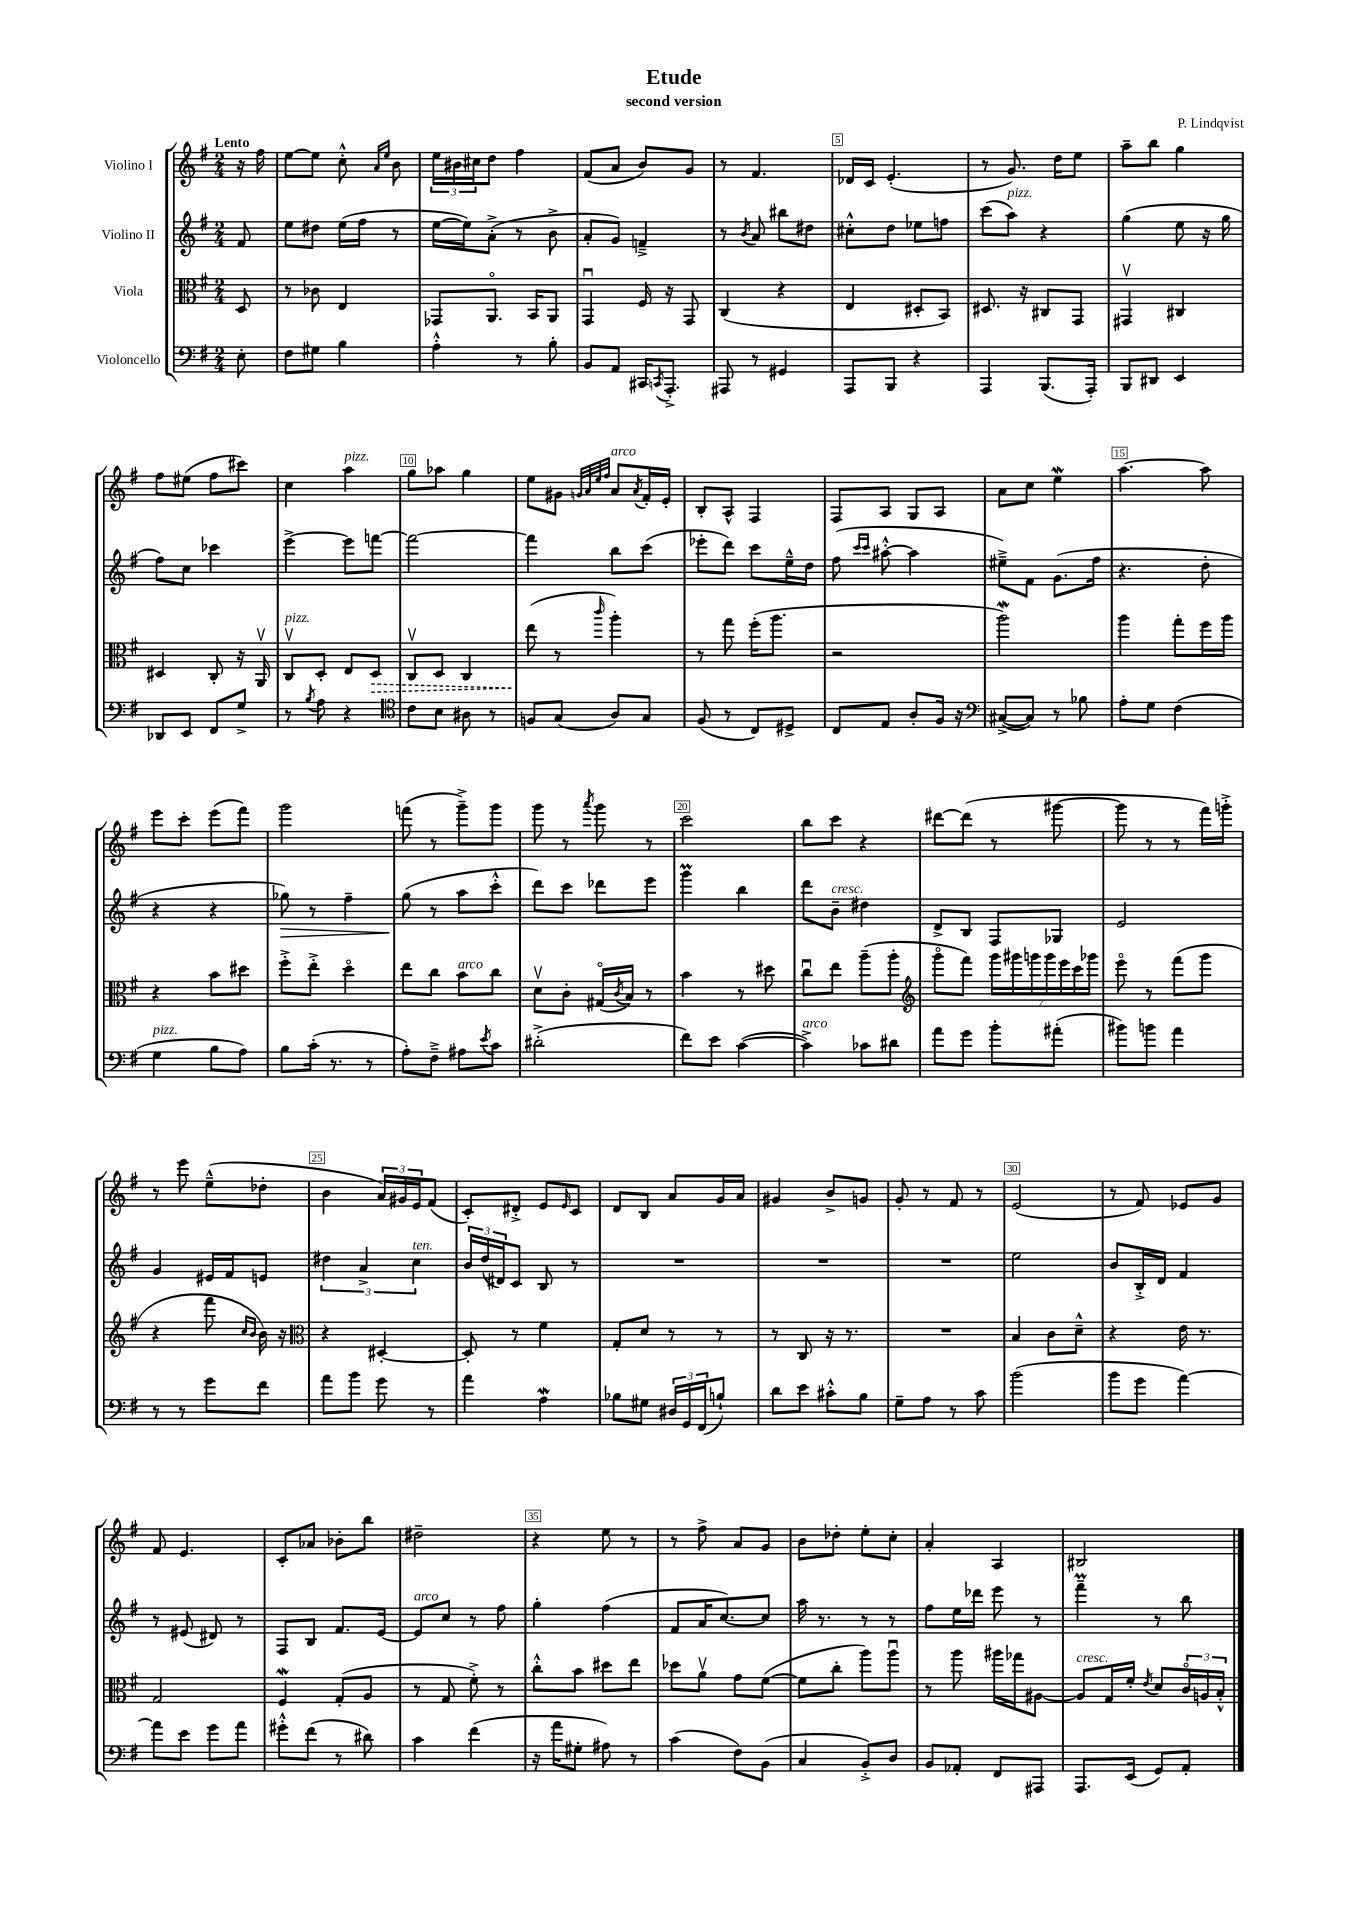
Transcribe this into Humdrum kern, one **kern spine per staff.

**kern	**kern	**dynam	**kern	**dynam	**kern
*part4	*part3	*part3	*part2	*part2	*part1
*staff4	*staff3	*staff3	*staff2	*staff2	*staff1
*I"Violoncello	*I"Viola	*	*I"Violino II	*	*I"Violino I
*clefF4	*clefC3	*	*clefG2	*	*clefG2
*k[f#]	*k[f#]	*	*k[f#]	*	*k[f#]
*M2/4	*M2/4	*	*M2/4	*	*M2/4
=	=	=	=	=	=
!	!	!	!	!	!LO:TX:a:B:t=Lento
8E'\	8D/	.	8f#/	.	16r
.	.	.	.	.	16ff#\
=1	=1	=1	=1	=1	=1
8F#\L	8r	.	8ee\L	.	[8ee\L
8G#X\J	8c-X\	.	8dd#X\J	.	8ee\J]
4B\	4E/	.	(16ee\LL	.	8cc'^^\
.	.	.	16ff#\JJ	.	.
.	.	.	.	.	16qqa/LL
.	.	.	.	.	16qqee/JJ
.	.	.	8r	.	8b\
=2	=2	=2	=2	=2	=2
4A'^^\	8GG-X/L	.	[16ee\LL	.	24ee\LL
.	.	.	.	.	24b#X\
.	.	.	16ee\J])	.	.
.	.	.	.	.	24cc#X\J
.	8.AA/J	.	(8a'^\J	.	8dd\J
8r	.	.	8r	.	4ff#\
.	16BB/KL	.	.	.	.
8B'\	8AA/J	.	8b^\	.	.
=3	=3	=3	=3	=3	=3
8BB/L	4GGu/	.	8a'/L	.	(8f#/L
8AA/J	.	.	8g/J)	.	8a/J
16CC#X/KL	16F#/	.	4fn~^/	.	8b/L)
8qCCn/	.	.	.	.	.
8.AAA'^/J	16r	.	.	.	.
.	8GG/	.	.	.	8g/J
=4	=4	=4	=4	=4	=4
8AAA#X/	(4C/	.	8r	.	8r
.	.	.	8qb/	.	.
8r	.	.	8a/	.	4.f#/
4GG#X/	4r	.	8bb#X\L	.	.
.	.	.	8dd#X\J	.	.
=5	=5	=5	=5	=5	=5
8AAA/L	4E/	.	8cc#X'^^\L	.	16d-X/LL
.	.	.	.	.	16c/JJ
8BBB/J	.	.	8dd\J	.	(4.e'/
4r	8D#X'/L	.	8ee-X\L	.	.
.	8BB/J)	.	8ffn\J	.	.
=6	=6	=6	=6	=6	=6
4AAA/	8.D#X/	.	(8ccc\L	.	8r
!	!	!	!LO:TX:a:i:t=pizz.	!	!
.	.	.	8aa\J)	.	8.g/)
.	16r	.	.	.	.
(8.BBB/L	8C#X/L	.	4r	.	.
.	.	.	.	.	16dd\KL
.	8GG/J	.	.	.	8ee\J
16AAA'/Jk)	.	.	.	.	.
=7	=7	=7	=7	=7	=7
8BBB/L	4GG#Xv/	.	(4gg\	.	8aa~\L
8DD#X/J	.	.	.	.	8bb\J
4EE/	4C#X/	.	8ee\	.	4gg\
.	.	.	16r	.	.
.	.	.	16gg\	.	.
!!LO:LB:g=z
=8	=8	=8	=8	=8	=8
8DD-X/L	4D#X/	.	8ff#\L)	.	8ff#\L
8EE/J	.	.	8cc\J	.	(8ee#X\J
8FF#/L	8C'/	.	4ccc-X\	.	8ff#\L
8G^/J	16r	.	.	.	8ccc#X\J)
.	16AAv/	.	.	.	.
=9	=9	=9	=9	=9	=9
!	!LO:TX:a:i:t=pizz.	!	!	!	!
8r	8Cv/L	.	[4eee^\	.	4cc\
8qB/	.	.	.	.	.
8A\	8D'/J	.	.	.	.
!	!	!	!	!	!LO:TX:a:i:t=pizz.
4r	8E/L	.	8eee\L]	.	4aa\
!	!	!LO:HP:b	!	!	!
.	8D/J	>	[8fffn\J	.	.
=10	=10	=10	=10	=10	=10
*clefC4	*	*	*	*	*
8c\L	8Cv/L	.	2fff\_	.	8gg\L
8B\J	8D/J	.	.	.	8aa-X\J
8A#X\	4C/	.	.	.	4gg\
8r	.	.	.	.	.
=11	=11	=11	=11	=11	=11
8Fn/L	(8ee\	.	4fff\]	.	8ee\L
(8G/J	8r	]	.	.	8g#X\J
.	.	.	.	.	32qqgn/LLL
.	.	.	.	.	32qqa/
.	.	.	.	.	32qqee/
.	16qqccc/	.	.	.	32qqff#/JJJ
!	!	!	!	!	!LO:TX:a:i:t=arco
8A/L)	4aa'\)	.	8bb\L	.	8a/L
.	.	.	.	.	8qa/
8G/J	.	.	(8ccc\J	.	16f#'/L
.	.	.	.	.	16e'/JJ
=12	=12	=12	=12	=12	=12
(8F#/	8r	.	8eee-X'\L	.	8B'/L
8r	8gg\	.	8ddd\J)	.	8A^^/J
8C/L)	(16ff#'\KL	.	8ccc\L	.	4F#/
.	8.aa\J	.	.	.	.
8D#X^/J	.	.	16ee~^^\L	.	.
.	.	.	16dd\JJ	.	.
=13	=13	=13	=13	=13	=13
8C/L	2r	.	(8ff#\	.	8F#/L
.	.	.	16qqccc/LL	.	.
.	.	.	16qqccc/JJ	.	.
8E/J	.	.	[8aa#X'^^\	.	8A/J
8A'/L	.	.	4aa#\]	.	8G/L
16F#/Jk	.	.	.	.	8A/J
16r	.	.	.	.	.
=14	=14	=14	=14	=14	=14
*clefF4	*	*	*	*	*
([8C#X^/L	2aaW\)	.	8ee#X~^\L)	.	8a\L
8C#/J])	.	.	8f#\J	.	8cc\J
8r	.	.	(8.g\L	.	4eeW\
8B-X\	.	.	.	.	.
.	.	.	16ff#\Jk	.	.
=15	=15	=15	=15	=15	=15
8A'\L	4aa\	.	4.r	.	[4.aa\
8G\J	.	.	.	.	.
(4F#\	8gg'\L	.	.	.	.
.	16ff#\L	.	8dd'\	.	8aa\]
.	16aa\JJ	.	.	.	.
!!LO:LB:g=z
=16	=16	=16	=16	=16	=16
!LO:TX:a:i:t=pizz.	!	!	!	!	!
4G\	4r	.	4r	.	8eee\L
.	.	.	.	.	8ccc'\J
8B\L	8b\L	.	4r	.	(8eee\L
8A\J)	8dd#X\J	.	.	.	8fff#\J)
=17	=17	=17	=17	=17	=17
!	!	!	!	!LO:HP:b	!
8B\L	8ff#'^\L	.	8gg-X\)	>	2ggg\
(16c'\Jk	8ee'^\J	.	8r	.	.
8.r	.	.	.	.	.
.	4dd\	.	4ff#~\	.	.
8r	.	.	.	.	.
=18	=18	=18	=18	=18	=18
8A'\L)	8ee\L	.	(8gg\	.	(8fffn\
8F#~^\J	8cc\J	.	8r	]	8r
!	!LO:TX:a:i:t=arco	!	!	!	!
8A#X\L	8b\L	.	8aa\L	.	8ggg~^\L)
8qe/	.	.	.	.	.
8c\J	8cc\J	.	8ccc'^^\J	.	8ggg\J
=19	=19	=19	=19	=19	=19
(2d#X'^\	8dv\L	.	8ddd\L)	.	8ggg\
.	8c'\J	.	8ccc\J	.	8r
.	.	.	.	.	8qaaa/
.	(16G#X/LL	.	8ddd-X\L	.	8ggg\
.	8qc/	.	.	.	.
.	16B/JJ)	.	.	.	.
.	8r	.	8eee\J	.	8r
=20	=20	=20	=20	=20	=20
8f#\L)	4b\	.	4gggM\	.	2ccc\
8e\J	.	.	.	.	.
([4c\	8r	.	4bb\	.	.
.	8dd#X\	.	.	.	.
=21	=21	=21	=21	=21	=21
!LO:TX:a:i:t=arco	!	!	!	!	!
4c^\])	8ccu\L	.	8ddd\L	.	8bb\L
!	!	!	!LO:TX:a:i:t=cresc.	!	!
.	8ee\J	.	8b~\J	.	8ccc\J
8c-X\L	(8aa~\L	.	4dd#X\	.	4r
8d#X\J	8aa'\J	.	.	.	.
=22	=22	=22	=22	=22	=22
*	*clefG2	*	*	*	*
8a\L	8ggg\L	.	8d^/L	.	[8ddd#X\L
8g\J	8fff#\J)	.	8B/J	.	(8ddd#\J]
8b'\L	28ggg\LL	.	8F#/L	.	8r
.	28ggg#X\	.	.	.	.
.	28gggn\	.	.	.	.
.	28ggg\	.	.	.	.
(8a#X'\J	.	.	8G-X/J	.	[8ggg#X\
.	28eee\	.	.	.	.
.	28ccc\	.	.	.	.
.	28ggg-X\JJ	.	.	.	.
=23	=23	=23	=23	=23	=23
8b#X\L)	8eee\	.	2e/	.	8ggg#\]
8bn\J	8r	.	.	.	8r
4a\	(8fff#\L	.	.	.	8r
.	8ggg\J	.	.	.	16fff#\LL)
.	.	.	.	.	16gggn'^\JJ
!!LO:LB:g=z
=24	=24	=24	=24	=24	=24
8r	4r	.	4g/	.	8r
8r	.	.	.	.	8eee\
8g\L	8fff#\	.	16e#X/LL	.	(8ee~^^\L
.	.	.	16f#/J	.	.
.	16qqcc/LL	.	.	.	.
.	16qqb/JJ	.	.	.	.
8f#\J	16b\)	.	8en/J	.	8dd-X'\J
.	16r	.	.	.	.
=25	=25	=25	=25	=25	=25
*	*clefC3	*	*	*	*
8a\L	4r	.	6dd#X\	.	4b\
8b\J	.	.	.	.	.
.	.	.	6a^/	.	.
8g\	[4D#X'/	.	.	.	24a/LL)
.	.	.	.	.	24g#X/
!	!	!	!LO:TX:a:i:t=ten.	!	!
.	.	.	6cc\	.	24e/J
8r	.	.	.	.	(8f#/J
=26	=26	=26	=26	=26	=26
4a\	8D#'/]	.	24b/LL	.	8c'/L)
.	.	.	(24dd/	.	.
.	.	.	24d#X/J)	.	.
.	8r	.	8c/J	.	8d#X'^/J
4AW\	4f#\	.	8B/	.	8e/L
.	.	.	.	.	16qqe/
.	.	.	8r	.	8c/J
=27	=27	=27	=27	=27	=27
8B-X\L	8G'/L	.	2r	.	8d/L
8G#X\J	8d/J	.	.	.	8B/J
24D#X/LL	8r	.	.	.	8a/L
24GG/	.	.	.	.	.
(24FF#/J	.	.	.	.	.
8Bn`/J)	8r	.	.	.	16g/L
.	.	.	.	.	16a/JJ
=28	=28	=28	=28	=28	=28
8d\L	8r	.	2r	.	4g#X/
8e\J	8C/	.	.	.	.
8c#X'^^\L	16r	.	.	.	8b^/L
.	8.r	.	.	.	.
8B\J	.	.	.	.	8gn/J
=29	=29	=29	=29	=29	=29
8G~\L	2r	.	2r	.	8g'/
8A\J	.	.	.	.	8r
8r	.	.	.	.	8f#/
8c\	.	.	.	.	8r
=30	=30	=30	=30	=30	=30
(2b\	4B/	.	2ee\	.	(2e/
.	8c\L	.	.	.	.
.	8d~^^\J	.	.	.	.
=31	=31	=31	=31	=31	=31
8b\L	4r	.	8b/L	.	8r
8g\J	.	.	16B'^/L	.	8f#/)
.	.	.	16d/JJ	.	.
[4a\)	16e\	.	4f#/	.	8e-X/L
.	8.r	.	.	.	.
.	.	.	.	.	8g/J
!!LO:LB:g=z
=32	=32	=32	=32	=32	=32
8a\L]	2G/	.	8r	.	8f#/
8e\J	.	.	(8e#X/	.	4.e/
8g\L	.	.	8d#X/)	.	.
8a\J	.	.	8r	.	.
=33	=33	=33	=33	=33	=33
8g#X'^^\L	4F#W/	.	8F#/L	.	8c'/L
(8f#\J	.	.	8B/J	.	8a-X/J
8r	(8G'/L	.	8.f#/L	.	8b-X'\L
8d#X\)	8A/J	.	.	.	8bb\J
.	.	.	[16e/Jk	.	.
=34	=34	=34	=34	=34	=34
!	!	!	!LO:TX:a:i:t=arco	!	!
4c\	8r	.	8e/L]	.	2dd#X~\
.	8G/	.	8cc/J	.	.
(4f#\	8f#'^\)	.	8r	.	.
.	8r	.	8ff#\	.	.
=35	=35	=35	=35	=35	=35
16r	8cc'^^\L	.	4gg'\	.	4r
16a\KL	.	.	.	.	.
8G#X'\J	8b\J	.	.	.	.
8A#X\)	8dd#X\L	.	(4ff#\	.	8ee\
8r	8ee\J	.	.	.	8r
=36	=36	=36	=36	=36	=36
(4c\	8dd-X\L	.	8f#/L	.	8r
.	8av\J	.	16a/K	.	8ff#^\
.	.	.	[8.cc/)	.	.
8F#\L)	8g\L	.	.	.	8a/L
(8BB\J	([8f#\J	.	8cc/J]	.	8g/J
=37	=37	=37	=37	=37	=37
4C/	8f#\L]	.	16aa\	.	8b\L
.	.	.	8.r	.	.
.	8cc'\J	.	.	.	8dd-X'\J
8BB'^/L)	8aa\L)	.	8r	.	8ee'\L
8D/J	8aau\J	.	8r	.	8cc'\J
=38	=38	=38	=38	=38	=38
8BB/L	8r	.	8ff#\L	.	4a'/
8AA-X'/J	8aa\	.	16ee\L	.	.
.	.	.	16ddd-X\JJ	.	.
8FF#/L	16aa#X\LL	.	8eee\	.	4A/
.	16gg-X\J	.	.	.	.
8AAA#X/J	[8A#X\J	.	8r	.	.
=39	=39	=39	=39	=39	=39
!	!LO:TX:a:i:t=cresc.	!	!	!	!
8.AAA/L	8A#/L]	.	4fff#m~\	.	2B#X/
.	16G/L	.	.	.	.
(16EE/Jk	16f#'/JJ	.	.	.	.
.	8qe/	.	.	.	.
8GG/L)	8d/L	.	8r	.	.
8AA'/J	24c/L	.	8bb\	.	.
.	24An/	.	.	.	.
.	24B'^^/JJ	.	.	.	.
==	==	==	==	==	==
*-	*-	*-	*-	*-	*-
